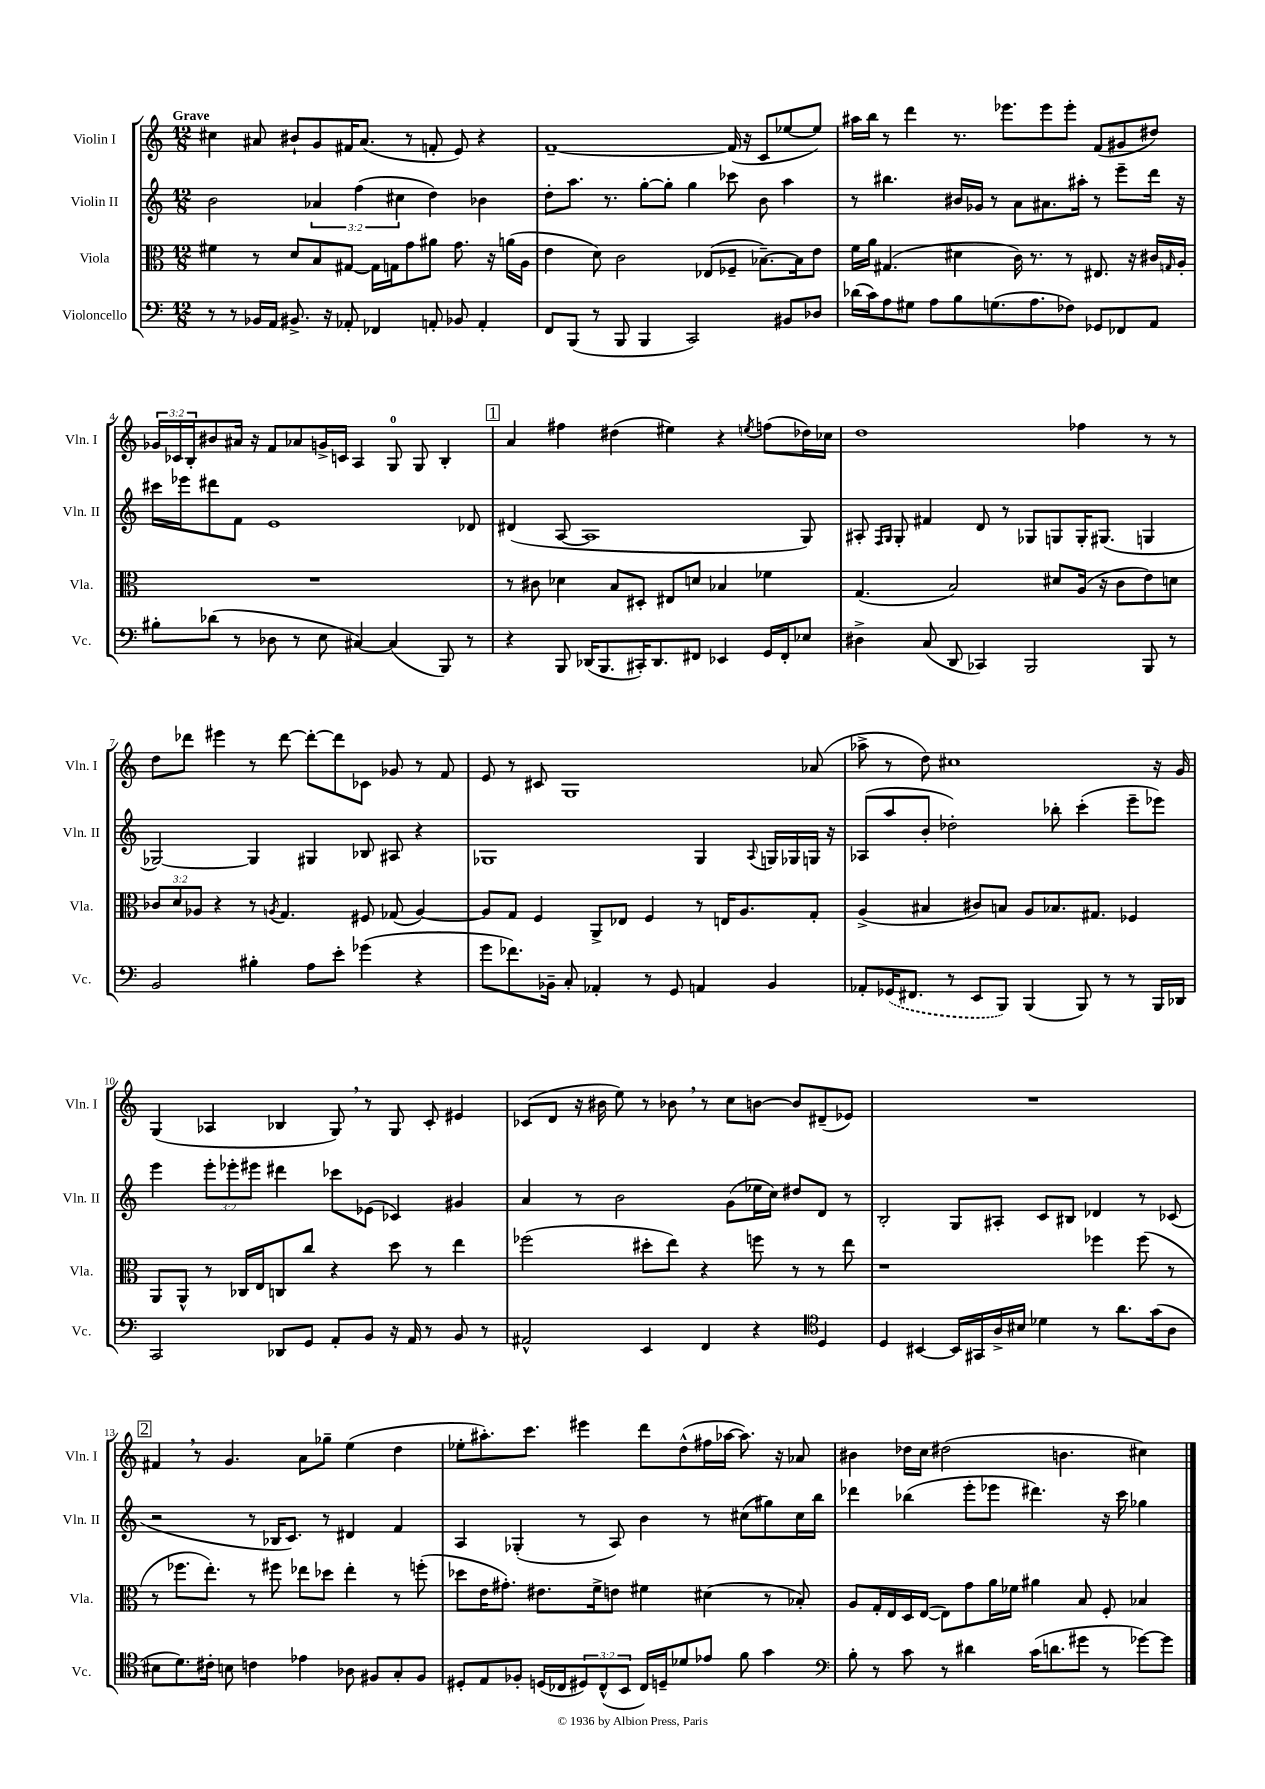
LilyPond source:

<<
\new StaffGroup <<
\new Staff = "s0" \with { instrumentName = "Violin I" shortInstrumentName = "Vln. I" } {
    \clef treble \key c \major \numericTimeSignature \time 12/8 \override Staff.TupletNumber.text = #tuplet-number::calc-fraction-text \tempo "Grave"
    cis''4 ais'8 bis'8-! g'8 fis'16 ais'8.( r8 f'8-. e'8) r4 |
    f'1~-- f'16( r16 c'8 ees''8~ ees''8) |
    ais''16 b''16 r8 d'''4 r8. ees'''8. ees'''8 ees'''8-. f'8( gis'8 dis''8) |
    \tuplet 3/2 { ges'16 ces'16 b16-. } bis'8 ais'16 r16 f'8 aes'8 g'16-> c'16 a4 g8-0 g8 b4-. |
    \mark \markup { \box "1" } a'4 fis''4 dis''4( eis''4) r4 \acciaccatura { e''8 } f''8( des''16) ces''16 |
    d''1 fes''4 r8 r8 |
    d''8 des'''8 eis'''4 r8 des'''8~ des'''8~-. des'''8 ces'8 ges'8 r8 f'8 |
    e'8 r8 cis'8 g1 aes'8( |
    aes''8-> r8 d''8) cis''1 r16 g'16 |
    g4( aes4 bes4 g8) \breathe r8 g8 c'8-. eis'4 |
    ces'8( d'8 r16 bis'16 e''8) r8 bes'8 \breathe r8 c''8 b'8~ b'8 dis'8--( ees'8) |
    R1. |
    \mark \markup { \box "2" } fis'4 \breathe r8 g'4. a'8 ges''8-- e''4( d''4 |
    ees''8-. ais''8.-.) c'''8. eis'''4 d'''8 d''8-^( fis''16 aes''16~ aes''8.) r16 aes'8 |
    bis'4 des''16 c''16 dis''2( b'4. cis''4) \bar "|." |
}
\new Staff = "s1" \with { instrumentName = "Violin II" shortInstrumentName = "Vln. II" } {
    \clef treble \key c \major \numericTimeSignature \time 12/8 \override Staff.TupletNumber.text = #tuplet-number::calc-fraction-text
    b'2 \tuplet 3/2 { aes'4 f''4( cis''4 } d''4) bes'4 |
    d''8-. a''8. r8. g''8~-. g''8-. g''4 ces'''8 b'8 a''4 |
    r8 bis''4. bis'16 ges'16 r8 a'8 ais'8. ais''16-. r8 e'''8-- d'''16 r16 |
    cis'''16 ees'''16 dis'''8 f'8 e'1 des'8 |
    \mark \markup { \box "1" } dis'4( a8~ a1 g8) |
    ais8-. \grace { f16 g16 } g8-. fis'4 d'8 r8 ges8 g8 g16-. gis8.( g4 |
    ges2~) ges4 gis4 bes8 ais8 r4 |
    ges1 ges4 \appoggiatura { a8 } g16 ges16 g16 r16 |
    aes8( a''8 b'8-. des''2-.) bes''8-. c'''4-.( e'''8-- ees'''8) |
    e'''4 \tuplet 3/2 { e'''8-. ees'''8-. eis'''8 } dis'''4 ces'''8 ees'8( ces'4) gis'4 |
    a'4 r8 b'2 g'8( ees''16 c''16) dis''8 d'8 r8 |
    b2-. g8 ais8-. c'8 bis8 des'4 r8 ces'8( |
    \mark \markup { \box "2" } r2 r8 bes16 c'8.) r8 dis'4 f'4 |
    a4 ges4-.( r8 a8) b'4 r8 cis''8( gis''8) cis''16 b''16 |
    des'''4 bes''4( e'''8-. ees'''8 dis'''4.) r16 c'''16 ges''4 \bar "|." |
}
\new Staff = "s2" \with { instrumentName = "Viola" shortInstrumentName = "Vla." } {
    \clef alto \key c \major \numericTimeSignature \time 12/8 \override Staff.TupletNumber.text = #tuplet-number::calc-fraction-text
    fis'4 r8 d'8 b8 gis8~ gis16 g16 g'8 ais'8 g'8. r16 a'16( a16 |
    e'4 d'8) c'2 ees8( fes8-- bes8.~--) bes16 e'8 |
    f'16 a'16 gis4.( dis'4 c'16) r8. r8 eis8. r16 cis'16 \grace { g16 } a16-. |
    R1. |
    \mark \markup { \box "1" } r8 cis'8 des'4 b8 dis8-. eis8 d'8 bes4 fes'4 |
    g4.( b2) dis'8 a16( r16 c'8 e'8) d'8 |
    \tuplet 3/2 { ces'8 d'8 aes8 } r4 r8 \acciaccatura { a8 } g4. fis8 ges8( a4~) |
    a8 g8 f4 a,8-> ees8 f4 r8 e16 a8. g8-. |
    a4->( bis4 cis'8) b8 a8 bes8. gis8. fes4 |
    a,8 a,8-^ r8 ces16 e16 c8 c''8 r4 d''8 r8 e''4 |
    fes''2( dis''8-. e''8) r4 f''8 r8 r8 e''8 |
    r1 fes''4 fes''8( r8 |
    \mark \markup { \box "2" } r8 fes''8. e''8.-.) r8 fis''8 ees''8 des''8 ees''4-. r8 f''8-.( |
    des''8 e'16 gis'8.-.) eis'8. f'16-> e'8 fis'4 dis'4( r8 bes8-.) |
    a8 g16-. e16 d16 e16~( e8) g'8 a'16 fes'16 ais'4 b8 f8-. bes4 \bar "|." |
}
\new Staff = "s3" \with { instrumentName = "Violoncello" shortInstrumentName = "Vc." } {
    \clef bass \key c \major \numericTimeSignature \time 12/8 \override Staff.TupletNumber.text = #tuplet-number::calc-fraction-text
    r8 r8 bes,16 a,16 bis,8.-> r16 aes,8-. fes,4 a,8-. bes,8 a,4-. |
    f,8 b,,8( r8 b,,8 b,,4 c,2) bis,8 des8 |
    des'16( c'16) a8 gis8 a8 b8 g8.( a8. fes8) ges,8 fes,8 a,8 |
    bis8-. des'8( r8 des8 r8 e8 cis4~) cis4( b,,8) r8 |
    \mark \markup { \box "1" } r4 b,,8 des,16( b,,8. cis,16-.) des,8. fis,8 ees,4 g,16 fis,16-. ees8 |
    dis4-> c8( d,8 ces,4) b,,2 b,,8 r8 |
    b,2 bis4-. a8 e'8-. ges'4( r4 |
    g'8 fes'8.) bes,16-- c8-. aes,4-. r8 g,8 a,4 bes,4 |
    aes,8-. \once \slurDashed ges,16( fis,8. r8 e,8 b,,8) b,,4( b,,8) r8 r8 b,,16 des,16 |
    c,2 des,8 g,8 a,8-. b,8 r16 a,16 r8 b,8 r8 |
    ais,2-^ e,4 f,4 r4 \clef tenor d4 |
    d4 bis,4~ bis,16 gis,16 a16-> bis16 des'4 r8 a'8. g'16( a8 |
    \mark \markup { \box "2" } bis8 d'8.) cis'16-. b8 c'4 ees'4 aes8 fis8 g8-. fis8 |
    dis8-. e8 fes8-. d16( ces16 \tuplet 3/2 { dis8) ces8-^( b,8 } ces16) d16-- des'8 ees'8 f'8 g'4 |
    \clef bass b8-. r8 c'8 r8 dis'4 c'16( d'8. gis'8 r8 ges'8~) ges'8 \bar "|." |
}
>>
>>
